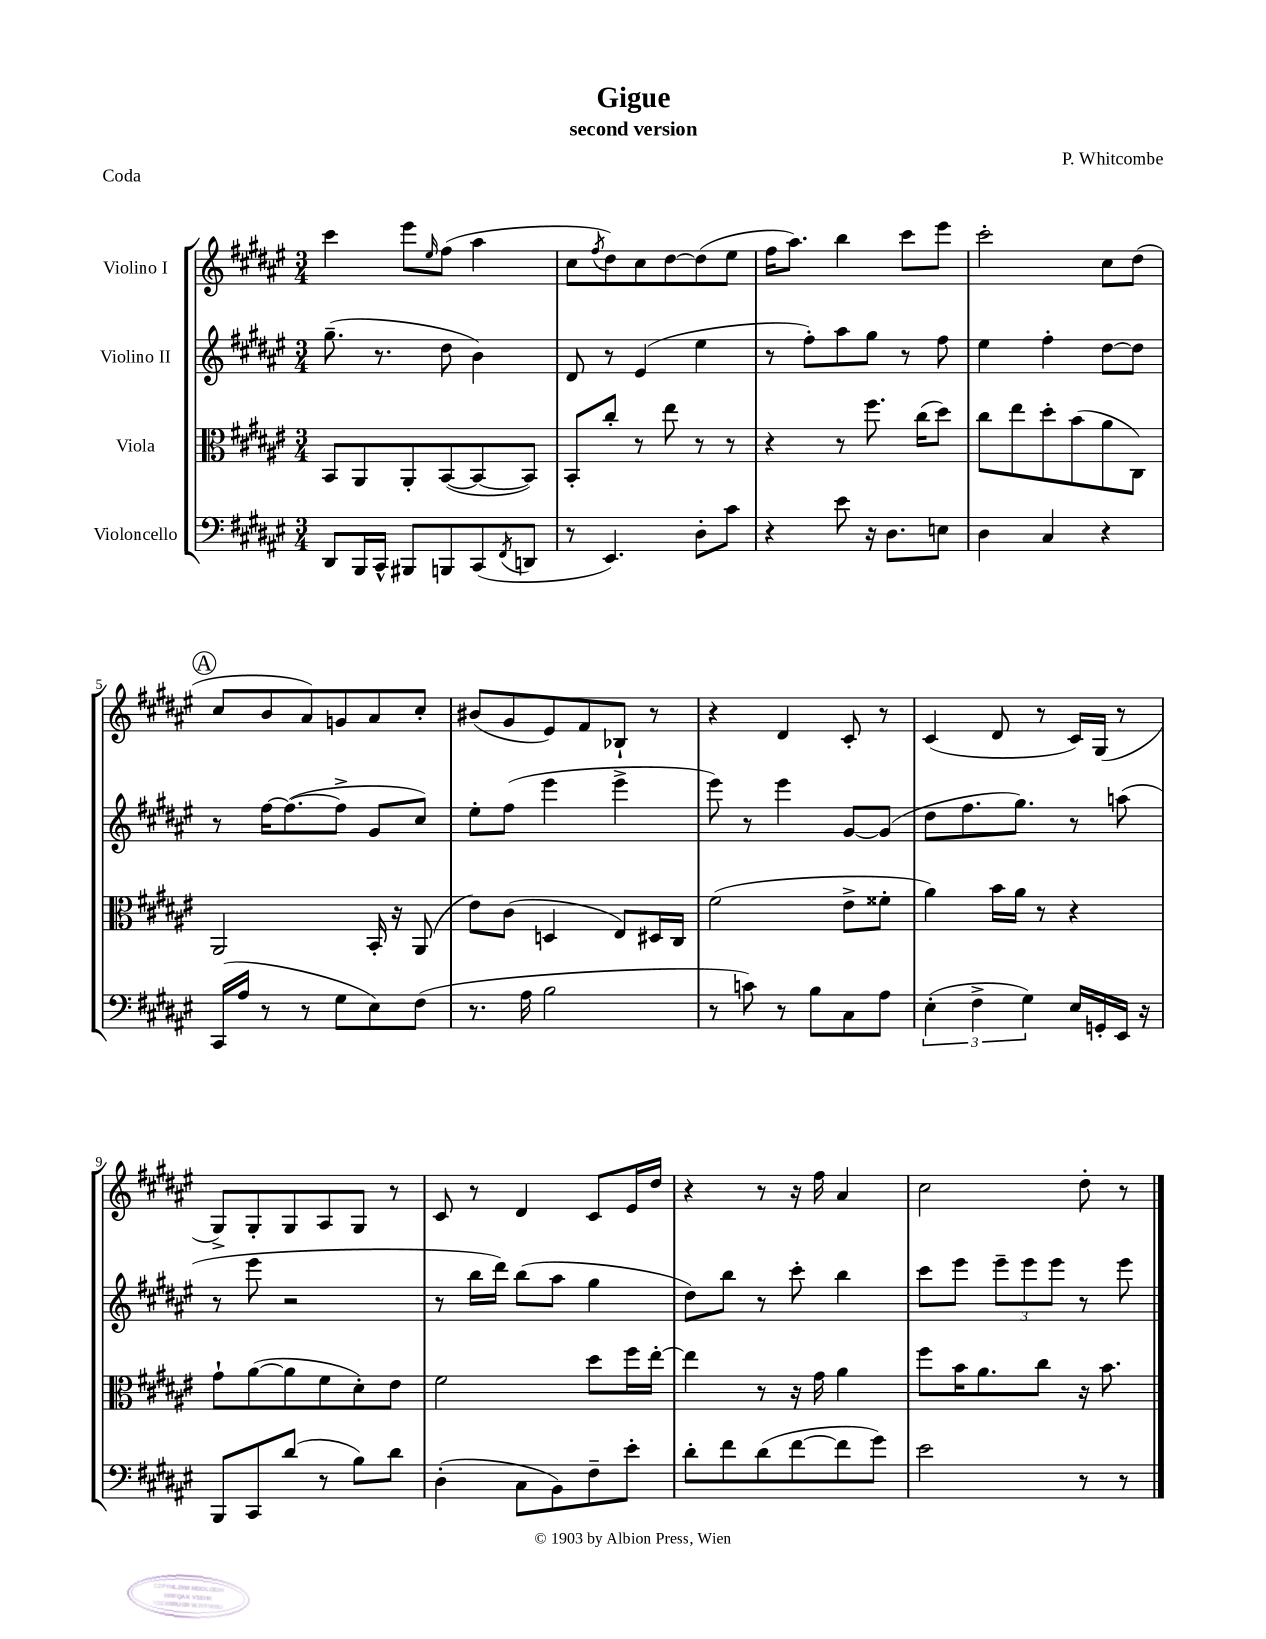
\header { title = "Gigue" composer = "P. Whitcombe" subtitle = "second version" piece = "Coda" }
<<
\new StaffGroup <<
\new Staff = "s0" \with { instrumentName = "Violino I" } {
    \clef treble \key fis \major \numericTimeSignature \time 3/4
    cis'''4 eis'''8 \grace { eis''16 } fis''8( ais''4 |
    cis''8 \acciaccatura { fis''8 } dis''8) cis''8 dis''8~ dis''8( eis''8 |
    fis''16 ais''8.) b''4 cis'''8 eis'''8 |
    cis'''2-. cis''8 dis''8( |
    \mark \markup { \circle "A" } cis''8 b'8 ais'8) g'8 ais'8 cis''8-. |
    bis'8( gis'8 eis'8) fis'8 bes8-! r8 |
    r4 dis'4 cis'8-. r8 |
    cis'4( dis'8 r8 cis'16) gis16( r8 |
    gis8->) gis8-. gis8 ais8 gis8 r8 |
    cis'8 r8 dis'4 cis'8 eis'16 dis''16 |
    r4 r8 r16 fis''16 ais'4 |
    cis''2 dis''8-. r8 \bar "|." |
}
\new Staff = "s1" \with { instrumentName = "Violino II" } {
    \clef treble \key fis \major \numericTimeSignature \time 3/4
    gis''8.--( r8. dis''8 b'4) |
    dis'8 r8 eis'4( eis''4 |
    r8 fis''8-.) ais''8 gis''8 r8 fis''8 |
    eis''4 fis''4-. dis''8~ dis''8 |
    \mark \markup { \circle "A" } r8 fis''16~ fis''8.~( fis''8-> gis'8 cis''8) |
    eis''8-. fis''8( eis'''4 eis'''4-> |
    eis'''8) r8 eis'''4 gis'8~ gis'8( |
    dis''8 fis''8. gis''8.) r8 a''8( |
    r8 eis'''8 r2 |
    r8 b''16 dis'''16) b''8( ais''8 gis''4 |
    dis''8) b''8 r8 cis'''8-. b''4 |
    cis'''8 eis'''8 \tuplet 3/2 { eis'''8-- eis'''8 eis'''8 } r8 eis'''8 \bar "|." |
}
\new Staff = "s2" \with { instrumentName = "Viola" } {
    \clef alto \key fis \major \numericTimeSignature \time 3/4
    b,8 ais,8 ais,8-. b,8~( b,8~ b,8) |
    b,8-. cis''8-. r8 eis''8 r8 r8 |
    r4 r8 fis''8. cis''16( dis''8) |
    cis''8 eis''8 dis''8-. b'8( ais'8 cis8) |
    \mark \markup { \circle "A" } ais,2 b,16-. r16 ais,8( |
    eis'8) cis'8( d4 eis8) dis16 cis16 |
    fis'2( eis'8-> fisis'8-. |
    ais'4) b'16 ais'16 r8 r4 |
    gis'8-! ais'8~( ais'8 fis'8 dis'8-.) eis'8 |
    fis'2 dis''8 fis''16 eis''16~-. |
    eis''4 r8 r16 gis'16 ais'4 |
    fis''8 b'16 ais'8. cis''8 r16 b'8. \bar "|." |
}
\new Staff = "s3" \with { instrumentName = "Violoncello" } {
    \clef bass \key fis \major \numericTimeSignature \time 3/4
    dis,8 b,,16 cis,16-^ bis,,8 b,,8 cis,8( \acciaccatura { fis,8 } d,8 |
    r8 eis,4.) dis8-. cis'8 |
    r4 eis'8 r16 dis8. e8 |
    dis4 cis4 r4 |
    \mark \markup { \circle "A" } cis,16( ais16 r8 r8 gis8 eis8) fis8( |
    r8. ais16 b2 |
    r8 c'8) r8 b8 cis8 ais8 |
    \tuplet 3/2 { eis4-.( fis4-> gis4) } eis16 g,16-. eis,16 r16 |
    b,,8 cis,8 dis'8( r8 b8) dis'8 |
    dis4-.( cis8 b,8) fis8-- eis'8-. |
    dis'8-. fis'8 dis'8( fis'8~ fis'8 gis'8) |
    eis'2 r8 r8 \bar "|." |
}
>>
>>
